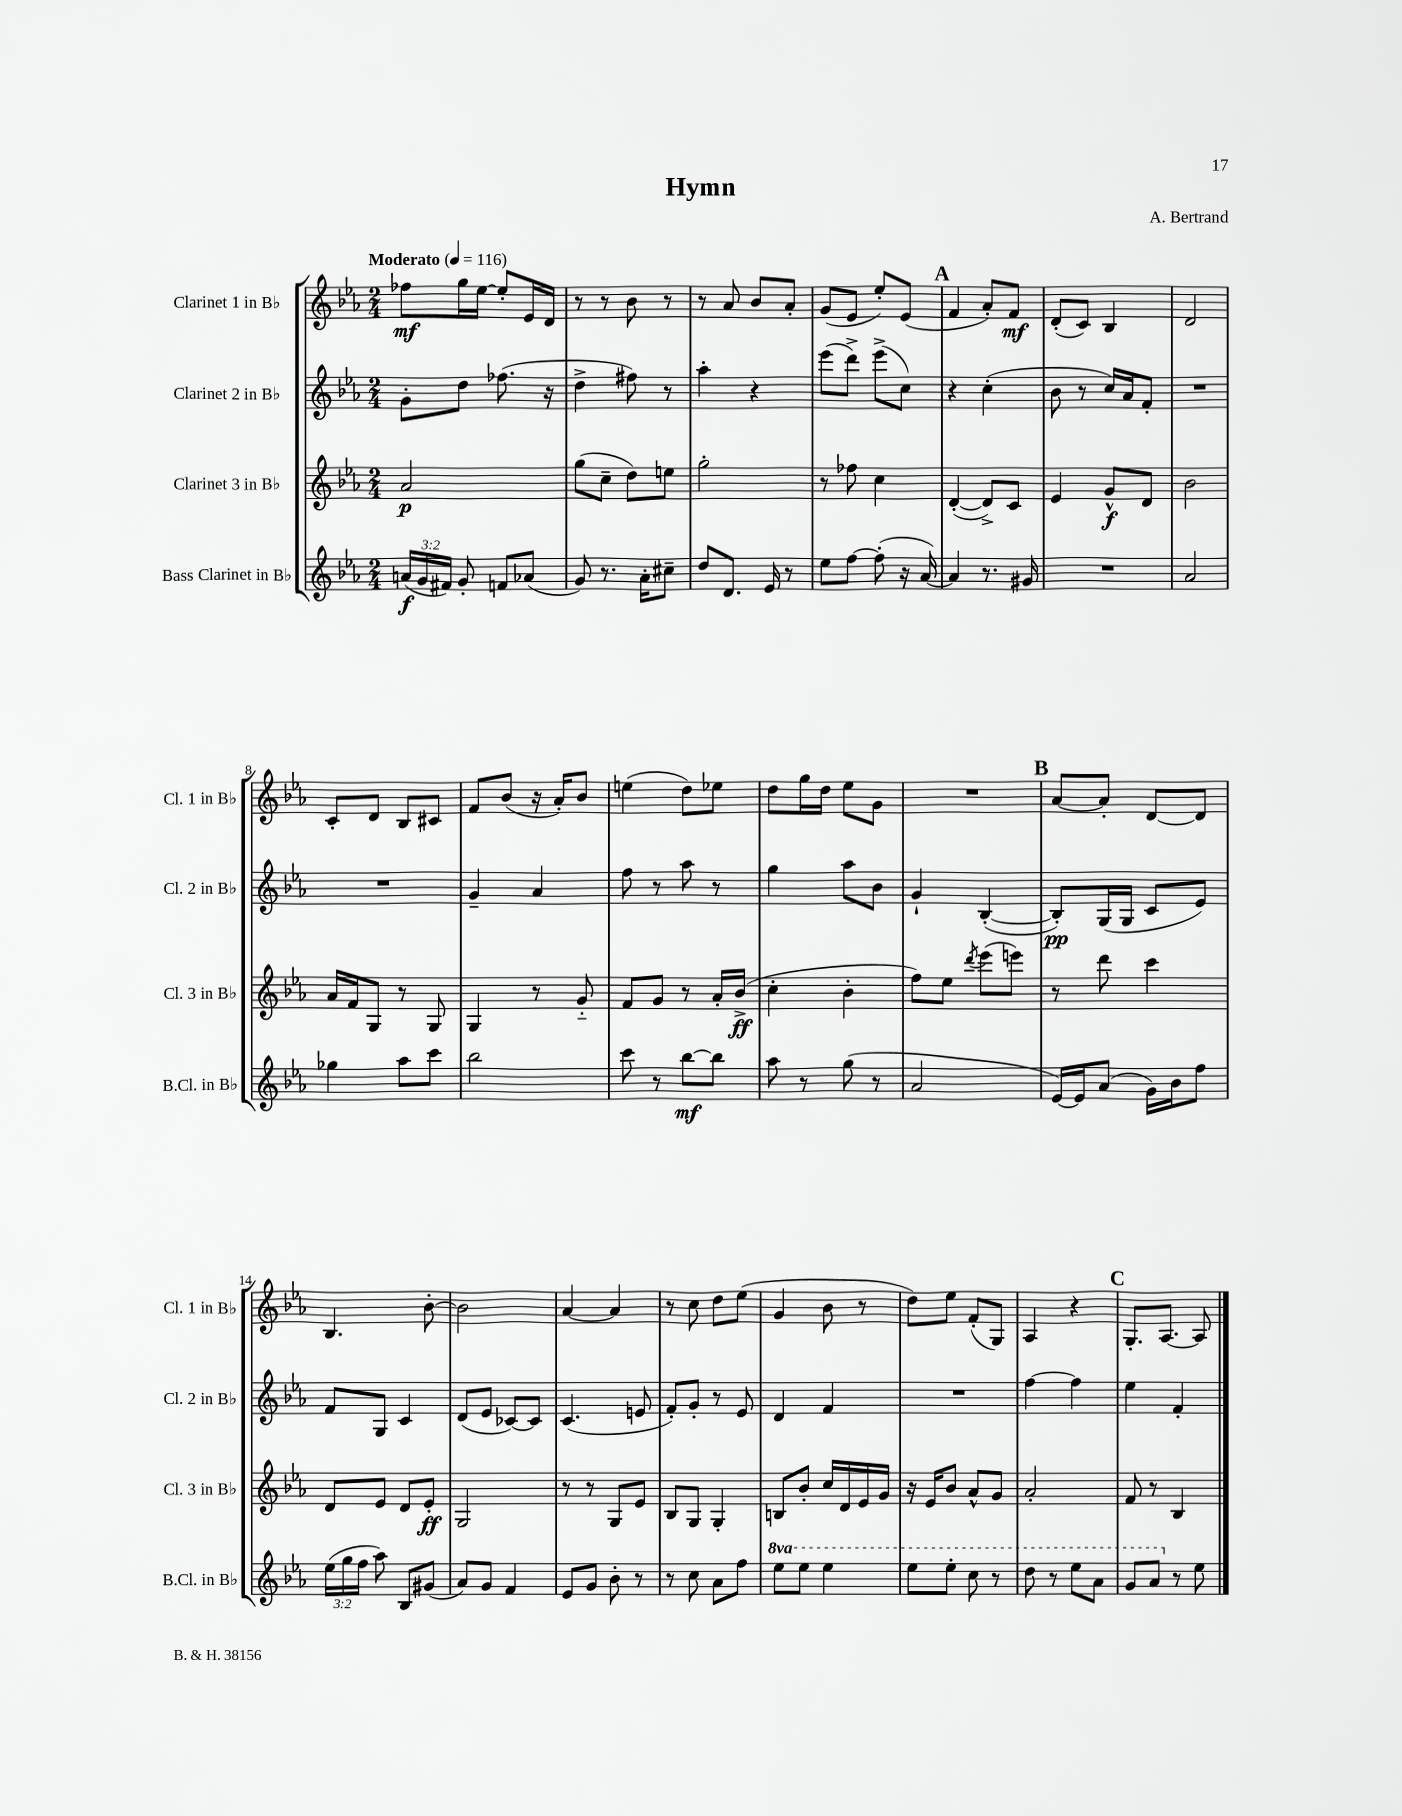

**kern	**kern	**kern	**kern
*staff4	*staff3	*staff2	*staff1
*clefG2	*clefG2	*clefG2	*clefG2
*k[b-e-a-]	*k[b-e-a-]	*k[b-e-a-]	*k[b-e-a-]
*M2/4	*M2/4	*M2/4	*M2/4
*MM116	*MM116	*MM116	*MM116
(24a	2a-	8g'	8ff-
24g	.	.	.
24f#)	.	.	.
8g'	.	8dd	16gg
.	.	.	[16ee-
8f	.	(8.ff-	8ee-']
(8a-	.	.	16e-
.	.	16r	16d
=	=	=	=
8g)	(8gg	4dd^	8r
8.r	8cc~	.	8r
.	8dd)	8ff#)	8b-
16a-'	.	.	.
8cc#~	8ee	8r	8r
=	=	=	=
8dd	2gg'	4aa-'	8r
8.d	.	.	8a-
.	.	4r	8b-
16e-	.	.	.
8r	.	.	8a-'
=	=	=	=
8ee-	8r	(8eee-	(8g
[8ff	8ff-	8ddd^)	8e-
(8ff']	4cc	(8eee-^	8ee-')
16r	.	8cc)	(8e-
[16a-)	.	.	.
=	=	=	=
4a-]	([4d'	4r	4f
8.r	8d^])	(4cc'	8a-')
.	8c	.	8f
16g#	.	.	.
=	=	=	=
2r	4e-	8b-	(8d'
.	.	8r	8c)
.	8g^^	16cc)	4B-
.	.	16a-	.
.	8d	8f'	.
=	=	=	=
2a-	2b-	2r	2d
=	=	=	=
4gg-	16a-	2r	8c'
.	16f	.	.
.	8G	.	8d
8aa-	8r	.	8B-
8ccc	8G	.	8c#
=	=	=	=
2bb-	4G	4g~	8f
.	.	.	(8b-
.	8r	4a-	16r
.	.	.	16a-')
.	8g'~	.	8b-
=	=	=	=
8ccc	8f	8ff	(4ee
8r	8g	8r	.
[8bb-	8r	8aa-	8dd)
8bb-]	16a-'	8r	8ee-
.	(16b-^	.	.
=	=	=	=
8aa-	4cc'	4gg	8dd
8r	.	.	16gg
.	.	.	16dd
(8gg	4b-'	8aa-	8ee-
8r	.	8b-	8g
=	=	=	=
2a-	8ff)	4g`	2r
.	8ee-	.	.
.	8qddd	.	.
.	(8eee-	([4B-'	.
.	8eee)	.	.
=	=	=	=
[16e-)	8r	8B-'])	[8a-
16e-]	.	.	.
(8a-	8ddd	(16G	8a-']
.	.	16G	.
16g)	4ccc	8c	[8d
16b-	.	.	.
8ff	.	8e-)	8d]
=	=	=	=
(24ee-	8d	8f	4.B-
24gg	.	.	.
24ff	.	.	.
8aa-)	8e-	8G	.
8B-	8d	4c	.
(8g#	8e-'	.	[8b-'
=	=	=	=
8a-)	2G	(8d	2b-]
8g	.	8e-	.
4f	.	[8c-)	.
.	.	8c-]	.
=	=	=	=
8e-	8r	(4.c	[4a-
8g	8r	.	.
8b-'	8G	.	4a-]
8r	8e-	8e	.
=	=	=	=
8r	8B-	8f')	8r
8cc	8G	8g'	8cc
8a-	4G'	8r	8dd
8ff	.	8e-	(8ee-
=	=	=	=
8eee-	8B	4d	4g
8eee-	8b-'	.	.
4eee-	16cc	4f	8b-
.	16d	.	.
.	16e-	.	8r
.	16g	.	.
=	=	=	=
8eee-	16r	2r	8dd)
.	16e-	.	.
8eee-'	8b-	.	8ee-
8ccc	8a-^^	.	(8f'
8r	8g	.	8G)
=	=	=	=
8ddd	2a-'	[4ff	4A-
8r	.	.	.
8eee-	.	4ff]	4r
8aa-	.	.	.
=	=	=	=
8gg	8f	4ee-	8.G'
8aa-	8r	.	.
.	.	.	[8.A-
8r	4B-	4f'	.
8ee-	.	.	8A-]
==	==	==	==
*-	*-	*-	*-
